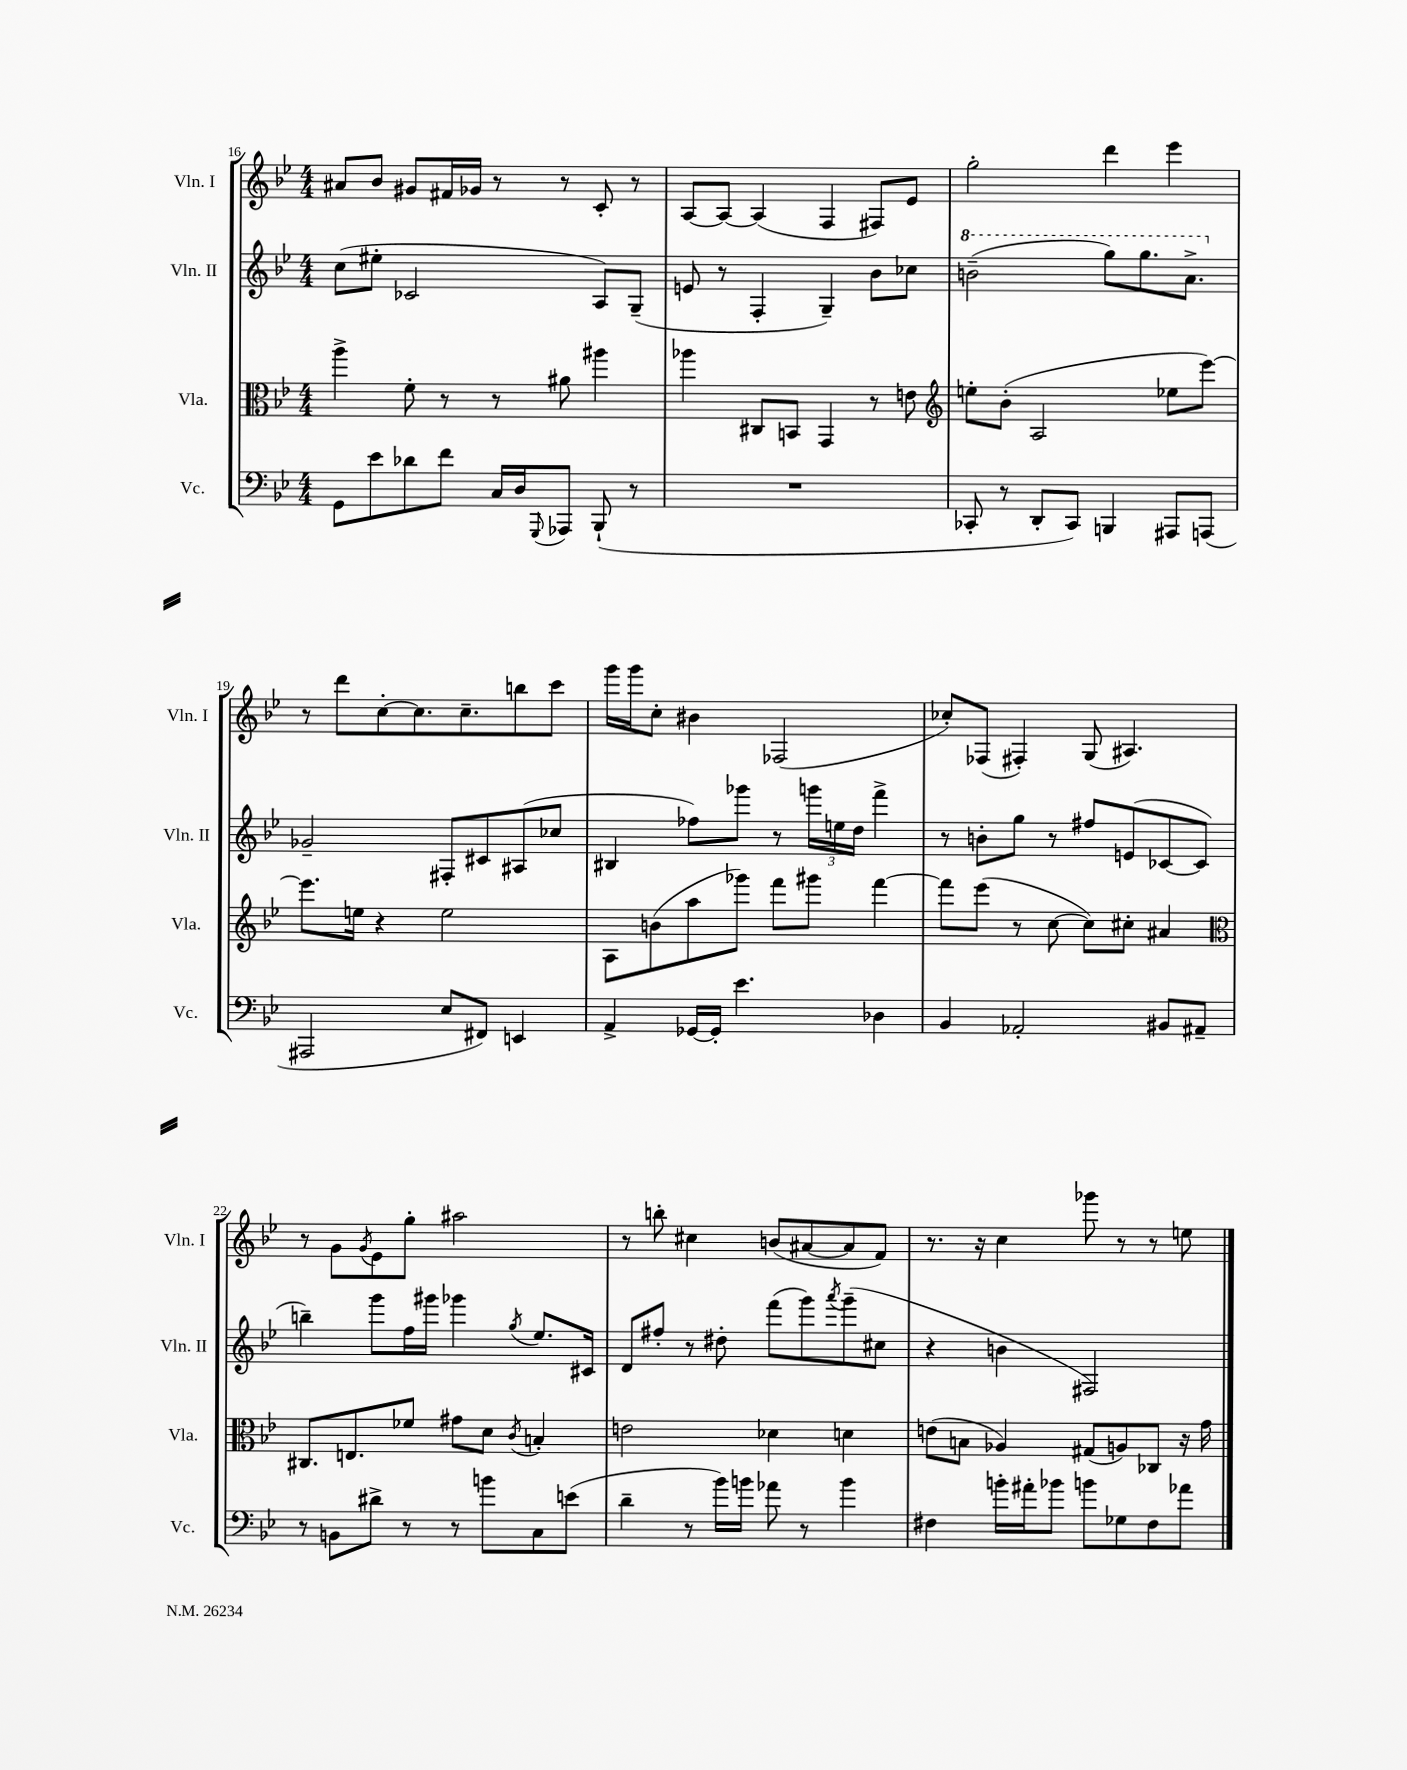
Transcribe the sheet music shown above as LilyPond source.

<<
\new StaffGroup <<
\new Staff = "s0" \with { instrumentName = "Vln. I" shortInstrumentName = "Vln. I" } {
    \clef treble \key bes \major \numericTimeSignature \time 4/4
    ais'8 bes'8 gis'8 fis'16 ges'16 r8 r8 c'8-. r8 |
    a8~ a8~ a4( f4 fis8) ees'8 |
    g''2-. d'''4 ees'''4 |
    r8 d'''8 c''8~-. c''8. c''8.-- b''8 c'''8 |
    g'''16 g'''16 c''8-. bis'4 fes2( |
    ces''8-.) fes8( fis4-.) g8( ais4.) |
    r8 g'8 \acciaccatura { g'8 } ees'8 g''8-. ais''2 |
    r8 b''8-. cis''4 b'8( ais'8~ ais'8 f'8) |
    r8. r16 c''4 ges'''8 r8 r8 e''8 \bar "|." |
}
\new Staff = "s1" \with { instrumentName = "Vln. II" shortInstrumentName = "Vln. II" } {
    \clef treble \key bes \major \numericTimeSignature \time 4/4
    c''8( eis''8-. ces'2 a8) g8--( |
    e'8 r8 f4-. g4--) bes'8 ces''8 |
    \ottava #1 b''2--( g'''8) g'''8. a''8.-> \ottava #0 |
    ges'2-- fis8-. cis'8 ais8( ces''8 |
    bis4 fes''8) ges'''8 r8 \tuplet 3/2 { g'''16 e''16 d''16 } f'''4-> |
    r8 b'8-. g''8 r8 fis''8 e'8( ces'8~ ces'8 |
    b''4--) g'''8 f''16 gis'''16 ges'''4 \acciaccatura { g''8 } ees''8. cis'16 |
    d'8 fis''8-. r8 dis''8-. f'''8( g'''8) \acciaccatura { a'''8 } g'''8--( cis''8 |
    r4 b'4 fis2) \bar "|." |
}
\new Staff = "s2" \with { instrumentName = "Vla." shortInstrumentName = "Vla." } {
    \clef alto \key bes \major \numericTimeSignature \time 4/4
    a''4-> f'8-. r8 r8 ais'8 ais''4 |
    aes''4 cis8 b,8 g,4 r8 e'8 |
    \clef treble e''8-. bes'8-.( a2 ees''8 ees'''8~) |
    ees'''8. e''16 r4 e''2 |
    a8 b'8( a''8 ges'''8) f'''8 gis'''8 f'''4~ |
    f'''8 ees'''8( r8 c''8~ c''8) cis''8-. ais'4 |
    \clef alto cis8. e8. fes'8 gis'8 d'8 \acciaccatura { c'8 } b4-. |
    e'2 des'4 d'4 |
    e'8( b8 aes4) gis8( a8) ces8 r16 g'16 \bar "|." |
}
\new Staff = "s3" \with { instrumentName = "Vc." shortInstrumentName = "Vc." } {
    \clef bass \key bes \major \numericTimeSignature \time 4/4
    g,8 ees'8 des'8 f'8 c16 d16 \appoggiatura { g,,8 } aes,,8 bes,,8-!( r8 |
    R1 |
    ces,8-. r8 d,8-. ces,8) b,,4 ais,,8 a,,8( |
    ais,,2 ees8 fis,8) e,4 |
    a,4-> ges,16~ ges,16-. ees'4. des4 |
    bes,4 aes,2-. bis,8 ais,8-- |
    r8 b,8 dis'8-> r8 r8 b'8 c8 e'8( |
    d'4-- r8 bes'16) b'16 aes'8 r8 b'4 |
    fis4 b'16-. ais'16-. bes'8 b'8 ges8 fis8 aes'8 \bar "|." |
}
>>
>>
\layout { \context { \Score currentBarNumber = #16 } }
